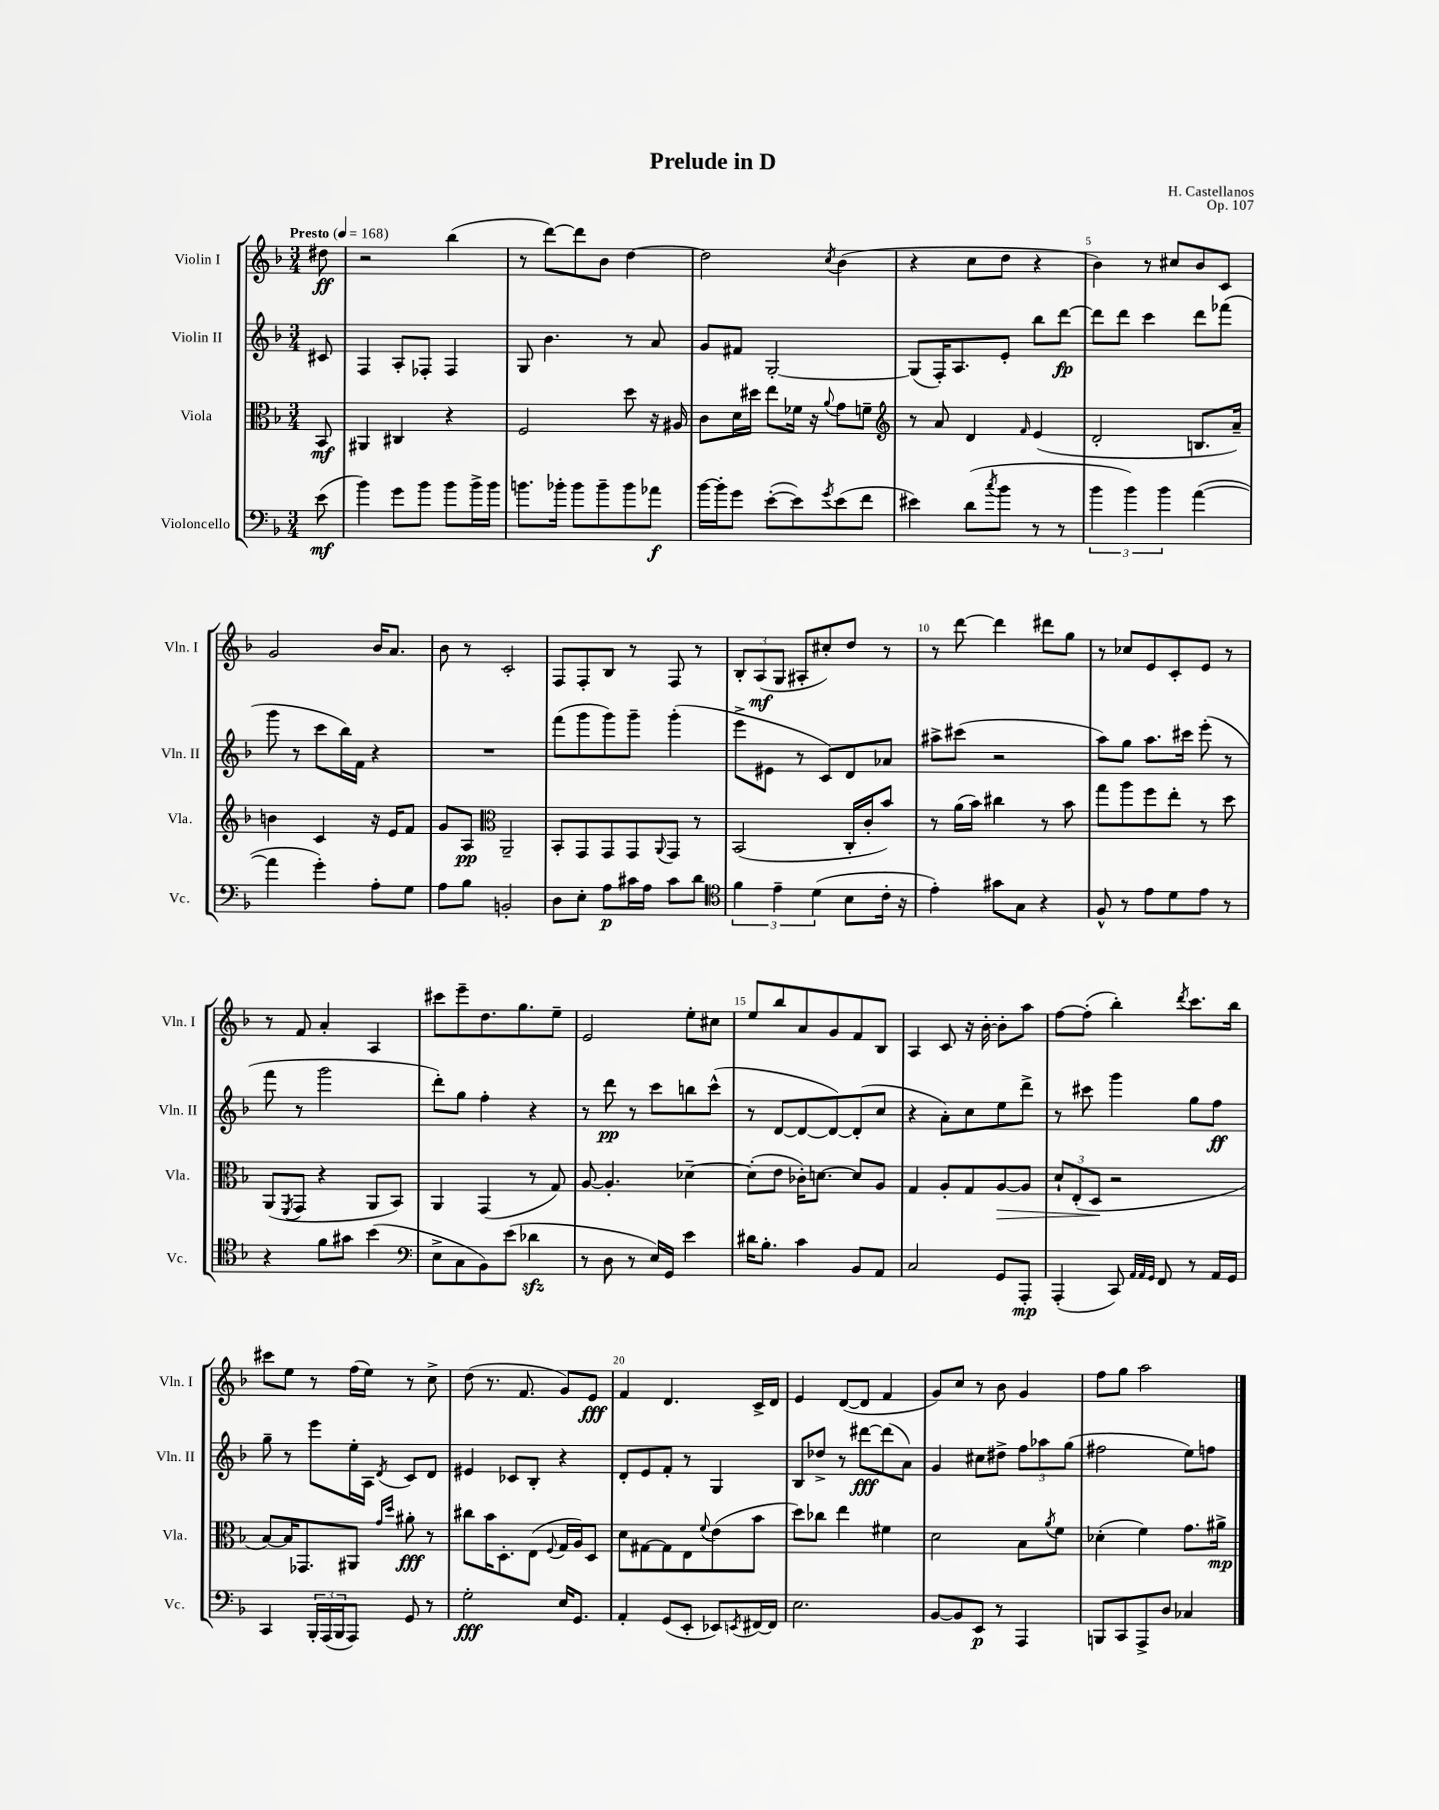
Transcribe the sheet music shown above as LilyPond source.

\header { title = "Prelude in D" composer = "H. Castellanos" opus = "Op. 107" }
<<
\new StaffGroup <<
\new Staff = "s0" \with { instrumentName = "Violin I" shortInstrumentName = "Vln. I" } {
    \clef treble \key f \major \numericTimeSignature \time 3/4 \partial 8 \tempo "Presto" 4 = 168
    dis''8\ff |
    r2 bes''4( |
    r8 d'''8~) d'''8 bes'8 d''4~ |
    d''2 \acciaccatura { c''8 } bes'4( |
    r4 c''8 d''8 r4 |
    bes'4) r8 cis''8 bes'8 c'8 |
    g'2 bes'16 a'8. |
    bes'8 r8 c'2-. |
    f8 f8-. bes8 r8 f8 r8 |
    \tuplet 3/2 { bes8-. a8\mf( g8 } ais8-. cis''8-.) d''8 r8 |
    r8 d'''8~ d'''4 dis'''8 g''8 |
    r8 ces''8 e'8 c'8-. e'8 r8 |
    r8 f'8 a'4-. a4 |
    cis'''8 e'''8-- d''8. g''8. e''8-- |
    e'2 e''8-. cis''8 |
    e''8 bes''8 a'8 g'8 f'8 bes8 |
    a4 c'8 r16 bes'16~-. bes'8-. a''8 |
    f''8~ f''8-.( bes''4-.) \acciaccatura { d'''8 } c'''8. bes''16 |
    cis'''8 e''8 r8 f''16( e''16) r8 c''8-> |
    d''8( r8. f'8. g'8) e'8\fff |
    f'4 d'4. c'16-> d'16 |
    e'4 d'8~( d'8 f'4 |
    g'8) c''8 r8 bes'8 g'4 |
    f''8 g''8 a''2 \bar "|." |
}
\new Staff = "s1" \with { instrumentName = "Violin II" shortInstrumentName = "Vln. II" } {
    \clef treble \key f \major \numericTimeSignature \time 3/4 \partial 8
    cis'8 |
    f4 a8-. fes8-. fes4 |
    g8 bes'4. r8 a'8 |
    g'8 fis'8 g2~-. |
    g8( f16-.) a8. e'8-. bes''8 d'''8~\fp |
    d'''8 d'''8 c'''4 d'''8 fes'''8( |
    g'''8 r8 c'''8 bes''16) f'16 r4 |
    R2. |
    f'''8( g'''8 g'''8) g'''8-- g'''4-.( |
    e'''8-> eis'8 r8 c'8) d'8 aes'8 |
    ais''8-> cis'''8( r2 |
    a''8) g''8 a''8. cis'''16 e'''8-.( r8 |
    f'''8 r8 g'''2 |
    d'''8-.) g''8 f''4-. r4 |
    r8 d'''8\pp r8 c'''8 b''8 c'''8-^( |
    r8 d'8~ d'8~ d'8~) d'8-.( c''8 |
    r4 a'8-.) c''8 e''8 d'''8-> |
    r8 cis'''8 g'''4 g''8 f''8\ff |
    g''8-- r8 e'''8 e''16-. a16 \acciaccatura { d'8 } c'8 d'8 |
    eis'4 ces'8 bes8-. r4 |
    d'8-. e'8 f'8-. r8 g4 |
    bes8 des''8-> r8 dis'''8~\fff dis'''8( a'8) |
    g'4 cis''8 dis''8-> \tuplet 3/2 { f''8 aes''8 g''8( } |
    fis''2 e''8) f''8 \bar "|." |
}
\new Staff = "s2" \with { instrumentName = "Viola" shortInstrumentName = "Vla." } {
    \clef alto \key f \major \numericTimeSignature \time 3/4 \partial 8
    bes,8\mf |
    ais,4 cis4 r4 |
    f2 d''8 r16 ais16 |
    c'8 d'16 dis''16 e''8 fes'16 r16 \appoggiatura { a'8 } g'8 f'8-- |
    \clef treble r8 a'8 d'4 \grace { f'16 } e'4( |
    d'2-. b8. a'16--) |
    b'4 c'4 r16 e'16 f'8 |
    g'8 a8\pp \clef alto a,2-- |
    bes,8-. g,8 g,8 g,8 \appoggiatura { a,8 } g,8 r8 |
    bes,2( c16-. c'16-. bes'8) |
    r8 a'16( bes'16) cis''4 r8 bes'8 |
    g''8 a''8 f''8 e''8-. r8 d''8 |
    a,8( \acciaccatura { f,8 } g,8 r4 a,8 bes,8) |
    a,4 g,4( r8 g8) |
    a8~ a4.-. des'4~-- |
    des'8-.( e'8 ces'16-.) d'8.~ d'8 a8 |
    g4 a8-. g8 a8~\> a8 |
    \tuplet 3/2 { d'8-! e8-.( d8\! } r2 |
    bes8~) bes16 ges,8. ais,8 \grace { g'16 d''16 } ais'8-.\fff r8 |
    cis''8 bes'16 d8.-. e8( \appoggiatura { f8 } g16 a16) d8 |
    d'8 gis8~ gis8 e8 \appoggiatura { f'8 } e'8( bes'8 |
    d''8) ces''8 e''4 fis'4 |
    d'2 bes8 \acciaccatura { a'8 } f'8 |
    des'4-.( f'4) g'8. ais'16->\mp \bar "|." |
}
\new Staff = "s3" \with { instrumentName = "Violoncello" shortInstrumentName = "Vc." } {
    \clef bass \key f \major \numericTimeSignature \time 3/4 \partial 8
    e'8\mf( |
    bes'4) g'8 bes'8 bes'8 bes'16-> bes'16 |
    b'8. bes'16-. bes'8 bes'8-- bes'8 aes'8\f |
    bes'16~ bes'16-. g'8 e'8~-.( e'8) \acciaccatura { g'8 } e'8( f'8 |
    eis'4) d'8( \acciaccatura { c''8 } bes'8 r8 r8 |
    \tuplet 3/2 { bes'4 bes'4) bes'4 } a'4~( |
    a'4 g'4-.) a8-. g8 |
    a8 bes8 b,2-. |
    d8 e8-. a8\p cis'16 a16 cis'8 d'8 |
    \clef tenor \tuplet 3/2 { f'4 e'4-- d'4( } bes8 c'16-. r16 |
    e'4-.) gis'8 g8 r4 |
    f8-^ r8 e'8 d'8 e'8 r8 |
    r4 f'8 gis'8 bes'4( |
    \clef bass e8-> c8 bes,8) e'8( des'4\sfz |
    r8 d8 r8 e16) g,16 e'4 |
    dis'16 bes8.-. c'4 bes,8 a,8 |
    c2 g,8 a,,8-.\mp |
    a,,4-.( c,8) \grace { a,32 a,32 g,32 } f,8 r8 a,16 g,16 |
    c,4 \tuplet 3/2 { bes,,16-. a,,16( bes,,16 } a,,8) g,8 r8 |
    g2-.\fff e16 g,8. |
    a,4-. g,8( e,8-. ees,8) \acciaccatura { e,8 } fis,16~ fis,16 |
    e2. |
    bes,8~ bes,8 e,8\p r8 a,,4 |
    b,,8 c,8 a,,8-> d8 ces4 \bar "|." |
}
>>
>>
\layout { \context { \Score \override BarNumber.break-visibility = ##(#f #t #t) barNumberVisibility = #(every-nth-bar-number-visible 5) } }
